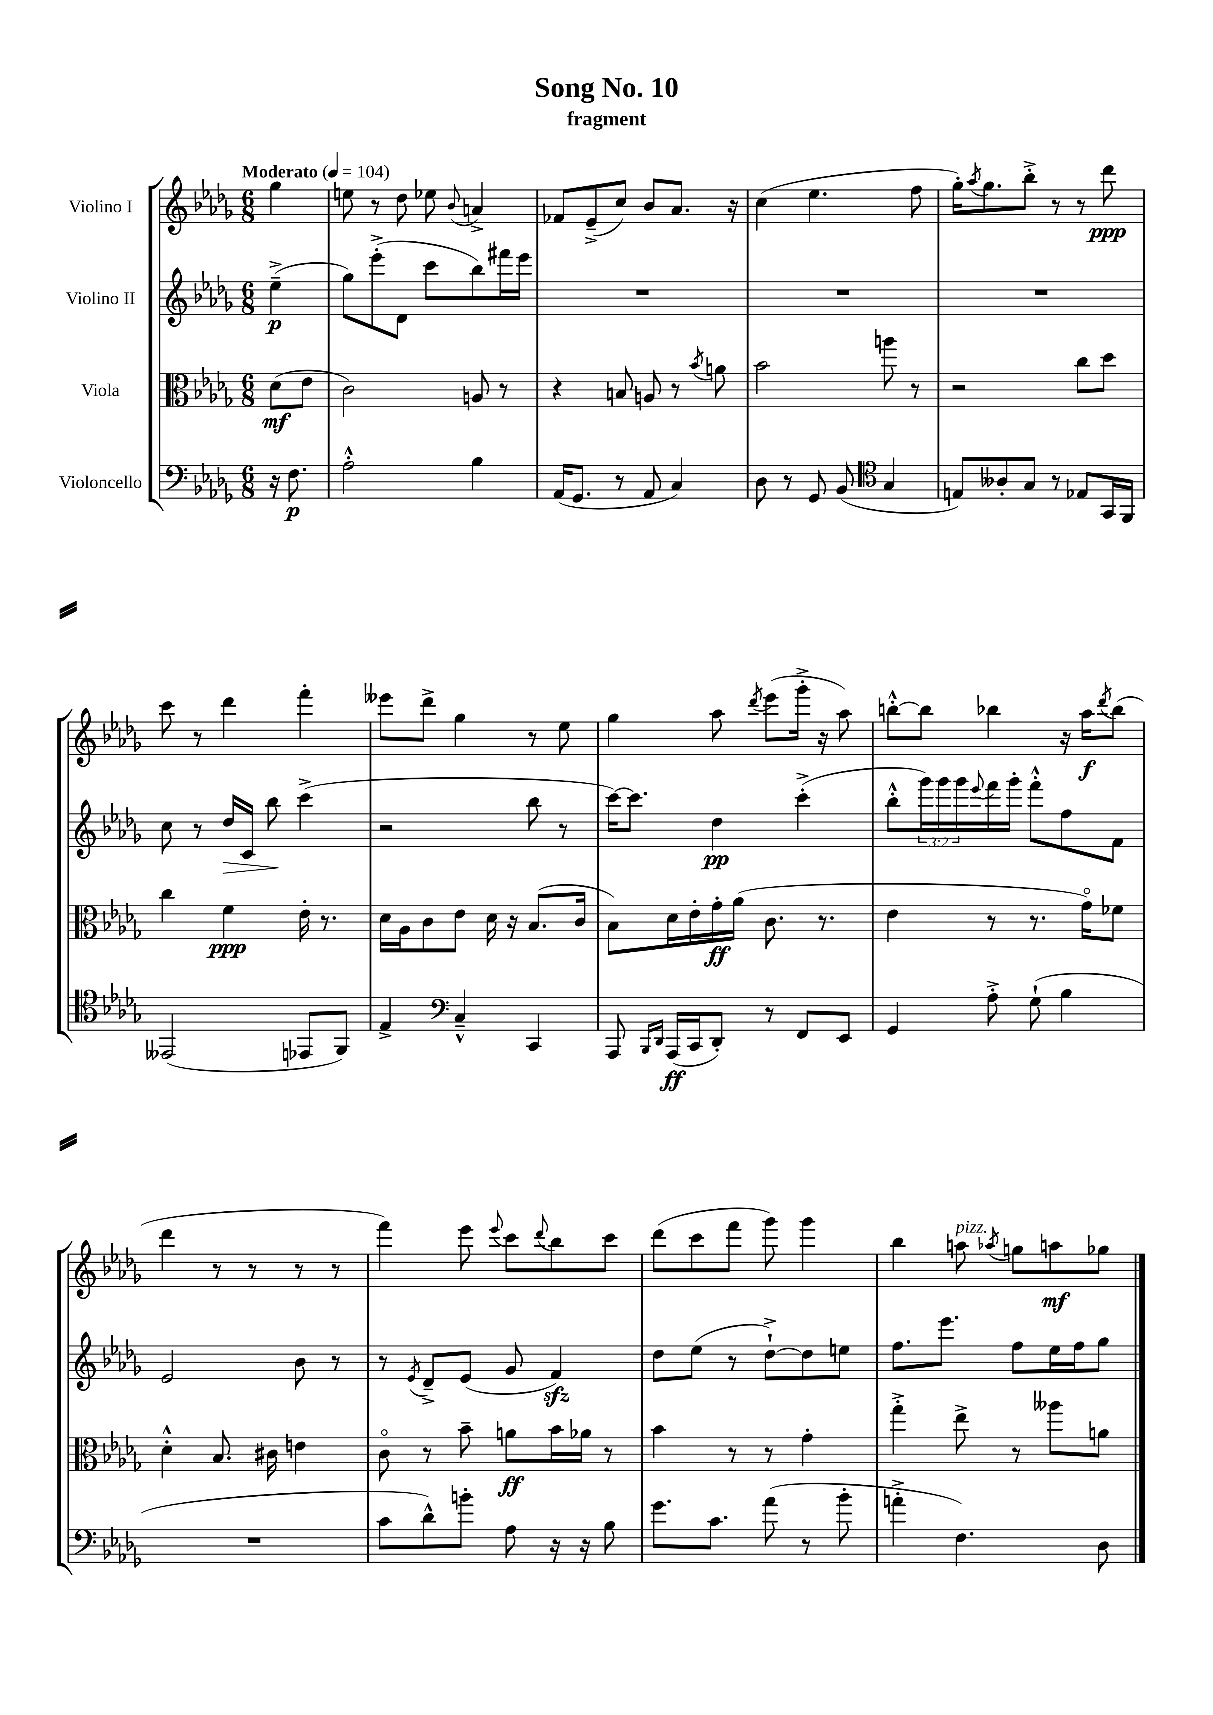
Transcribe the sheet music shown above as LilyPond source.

\header { title = "Song No. 10" subtitle = "fragment" }
<<
\new StaffGroup <<
\new Staff = "s0" \with { instrumentName = "Violino I" } {
    \clef treble \key des \major \numericTimeSignature \time 6/8 \partial 4 \tempo "Moderato" 4 = 104
    ges''4 |
    e''8 r8 des''8 ees''8 \appoggiatura { bes'8 } a'4-> |
    fes'8 ees'8--->( c''8) bes'8 aes'8. r16 |
    c''4( ees''4. f''8 |
    ges''16-.) \acciaccatura { aes''8 } ges''8. bes''8-.-> r8 r8 des'''8\ppp |
    c'''8 r8 des'''4 f'''4-. |
    eeses'''8 des'''8-> ges''4 r8 ees''8 |
    ges''4 aes''8 \acciaccatura { des'''8 } ees'''8( ges'''16-.-> r16 aes''8) |
    b''8~-.-^ b''8 bes''4 r16 aes''16\f \acciaccatura { des'''8 } bes''8( |
    des'''4 r8 r8 r8 r8 |
    f'''4) ees'''8 \appoggiatura { ees'''8 } c'''8 \appoggiatura { des'''8 } bes''8 c'''8 |
    des'''8( c'''8 f'''8 ges'''8) ges'''4 |
    bes''4 a''8^\markup { \italic "pizz." } \acciaccatura { aes''8 } g''8 a''8\mf ges''8 \bar "|." |
}
\new Staff = "s1" \with { instrumentName = "Violino II" } {
    \clef treble \key des \major \numericTimeSignature \time 6/8 \override Staff.TupletNumber.text = #tuplet-number::calc-fraction-text \partial 4
    ees''4--->\p( |
    ges''8) ees'''8-.->( des'8 c'''8 bes''8) fis'''16 ees'''16 |
    R2. |
    R2. |
    R2. |
    c''8 r8 des''16\> c'16 bes''8\! c'''4->( |
    r2 bes''8 r8 |
    c'''16~) c'''8. des''4\pp c'''4-.->( |
    bes''8-.-^ \tuplet 3/2 { ges'''16) ges'''16 ges'''16 } \appoggiatura { ees'''8 } f'''16 ges'''16-. f'''8-.-^ f''8 f'8 |
    ees'2 bes'8 r8 |
    r8 \acciaccatura { ees'8 } des'8---> ees'8( ges'8 f'4\sfz) |
    des''8 ees''8( r8 des''8~-!->) des''8 e''8 |
    f''8. ees'''8. f''8 ees''16 f''16 ges''8 \bar "|." |
}
\new Staff = "s2" \with { instrumentName = "Viola" } {
    \clef alto \key des \major \numericTimeSignature \time 6/8 \partial 4
    des'8\mf( ees'8 |
    c'2) a8 r8 |
    r4 b8 a8 r8 \acciaccatura { bes'8 } a'8 |
    bes'2 a''8 r8 |
    r2 c''8 des''8 |
    c''4 f'4\ppp ees'16-. r8. |
    des'16 aes16 c'8 ees'8 des'16 r16 bes8.( c'16 |
    bes8) des'16 ees'16-. ges'16-.\ff aes'16( c'8. r8. |
    ees'4 r8 r8. ges'16\flageolet) fes'8 |
    des'4-.-^ bes8. cis'16 e'4 |
    c'8\flageolet r8 bes'8-- a'8\ff bes'16 aes'16 r8 |
    bes'4 r8 r8 ges'4-. |
    ges''4-.-> ees''8-> r8 aeses''8 a'8 \bar "|." |
}
\new Staff = "s3" \with { instrumentName = "Violoncello" } {
    \clef bass \key des \major \numericTimeSignature \time 6/8 \partial 4
    r16 f8.\p |
    aes2-.-^ bes4 |
    aes,16( ges,8. r8 aes,8 c4) |
    des8 r8 ges,8 bes,8( \clef tenor ges4 |
    e8) aeses8-. ges8 r8 ees8 ges,16 f,16 |
    eeses,2( ees,8 f,8) |
    ees4-> \clef bass c4---^ c,4 |
    aes,,8 \grace { bes,,16 des,16 } aes,,16\ff( c,16 des,8-.) r8 f,8 ees,8 |
    ges,4 aes8-.-> ges8-!( bes4 |
    R2. |
    c'8 des'8-^) b'8-. aes8 r16 r16 bes8 |
    ges'8. c'8. aes'8( r8 bes'8-. |
    a'4-.-> f4.) des8 \bar "|." |
}
>>
>>
\layout { \context { \Score \remove "Bar_number_engraver" } }
